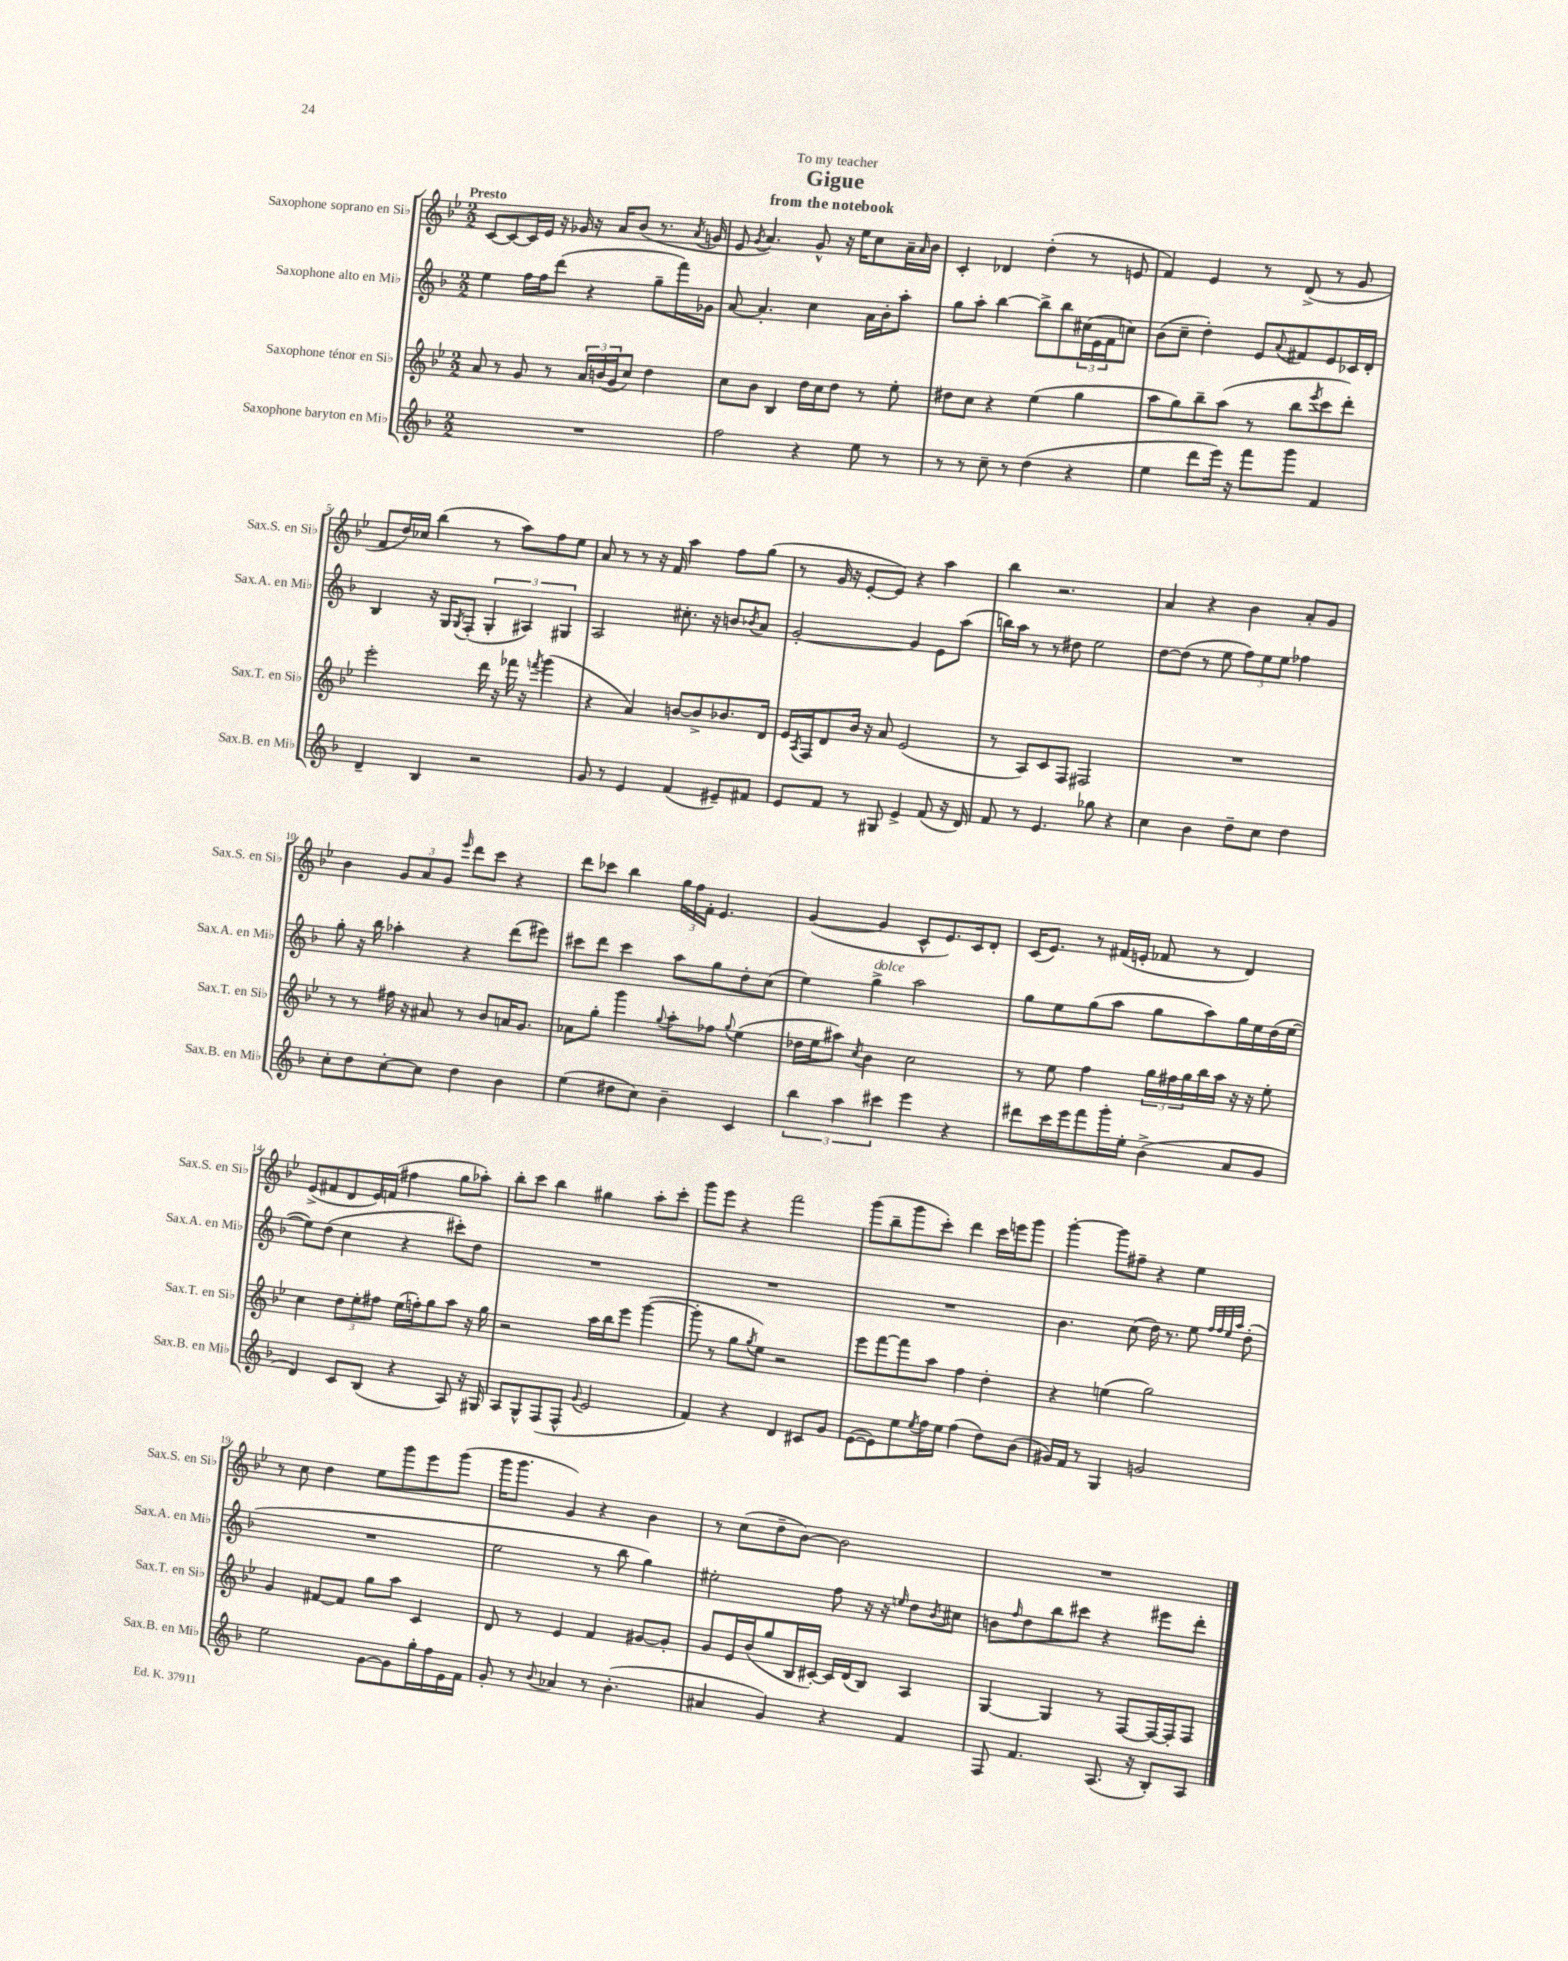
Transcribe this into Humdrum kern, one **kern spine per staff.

**kern	**kern	**kern	**kern
*staff4	*staff3	*staff2	*staff1
*clefG2	*clefG2	*clefG2	*clefG2
*k[b-]	*k[b-e-]	*k[b-]	*k[b-e-]
*M2/2	*M2/2	*M2/2	*M2/2
1r	8a	4ee	[8c
.	8r	.	8c_
.	8g	16ff	16c]
.	.	16ff	16e-
.	8r	(8ddd	16r
.	.	.	16g-
.	24a	4r	16r
.	(24b	.	.
.	.	.	16a
.	24g	.	.
.	8cc)	.	(8b-
.	4dd	8gg~	8.r
.	.	16fff)	.
.	.	.	8qa
.	.	16g-	16g
=	=	=	=
2ff	8cc	[8a	8e-
.	.	.	8qg
.	8b-	4.a']	4.a)
.	4B-	.	.
4r	16dd	4cc	8g^^
.	16cc	.	.
.	8dd	.	16r
.	.	.	16ee-
8ee	8r	16a	8cc
.	.	16b-'	.
8r	8ee-'	8aa'	16a~
.	.	.	16qqa
.	.	.	16b-
=	=	=	=
8r	8dd#	8gg	4c'
8r	8cc	8aa'	.
8cc~	4r	[4bb-	4d-
8r	.	.	.
(4dd	(4ee-	8bb-^]	(4dd'
.	.	8bb-	.
4r	4gg	(24cc#	8r
.	.	24e	.
.	.	24f	.
.	.	8cc)	8e
=	=	=	=
4ee	8aa	(8b-	4f)
.	8gg)	8cc~	.
8ddd	8bb-~	4dd')	4e-
16eee)	(8aa	.	.
16r	.	.	.
8fff	8r	8e	8r
.	.	8qqa	.
8ggg	8bb-	8f#	(8d^
.	8qeee-	.	.
4f	8ccc	8e	8r
.	8ddd')	16c-	8g
.	.	16d'	.
=	=	=	=
4d~	2eee-'	4B-	8f
.	.	.	16dd)
.	.	.	16cc-
4B-	.	16r	(4bb-
.	.	16G	.
.	.	8qG	.
.	.	(8F'	.
2r	16ddd	6G'	8r
.	16r	.	.
.	16fff-	.	8aa)
.	.	6A#)	.
.	16r	.	.
.	8qfff	.	.
.	(4ggg	.	8ff
.	.	6G#	.
.	.	.	8ee-
=	=	=	=
8g	4r	2A	8a
8r	.	.	8r
4e	4a)	.	8r
.	.	.	16r
.	.	.	16f
(4f	[8b	8.cc#'	4aa
.	8b^]	.	.
.	.	16r	.
8e#~)	8.b-	8b	8ff
.	.	8qb-	.
8f#	.	8a	(8gg
.	16d	.	.
=	=	=	=
8e	16e-	[2g'	8r
.	8qA	.	.
.	16F	.	.
8f	8d	.	16g
.	.	.	16r
8r	16b-	.	[8e-'
.	16r	.	.
8G#	8a	.	8e-])
4e^	(2e-	4g]	4r
(8f	.	8e	4aa
16r	.	(8aa	.
16d)	.	.	.
=	=	=	=
8f	8r	16bb)	4bb-
.	.	16aa	.
8r	8A)	8r	.
4.e	8c	8r	2.r
.	8F	8dd#	.
.	2F#	2ee	.
8gg-	.	.	.
4r	.	.	.
=	=	=	=
4cc	1r	[8dd	4a
.	.	(8dd]	.
4b-	.	8r	4r
.	.	8ee	.
8dd~	.	12ff)	4b-
.	.	12ee	.
8cc	.	.	.
.	.	12ee	.
4dd	.	4ff-	8a'
.	.	.	8g
=	=	=	=
8cc'	8r	8gg'	4b-
8dd	8r	16r	.
.	.	16bb-	.
[8cc'	16ff#	4aa-'	12g
.	16r	.	.
.	.	.	12a
8cc]	8a#	.	.
.	.	.	12g
.	.	.	16qqeee-
4dd	8r	4r	8ddd
.	8b-	.	8ccc
4b-	16a	(8ddd	4r
.	8.g	.	.
.	.	8eee#)	.
=	=	=	=
(4ee	8a-	8ccc#	8ddd
.	8gg'	8ddd	8ccc-
8dd#	4ggg	4ccc#	4bb-
8cc)	.	.	.
.	8qqgg	.	.
4b-~	8aa'	8aa	24gg
.	.	.	24ff
.	.	.	24f'
.	8ff-	8gg	4.e-
.	8qqgg	.	.
4c	(4ee-	8dd'	.
.	.	(8cc	.
=	=	=	=
6bb-	16dd-	4ee)	([4g
.	16ee-	.	.
.	8aa#)	.	.
6aa	.	.	.
.	8qcc	.	.
.	4b-	4gg^	4g]
6ccc#	.	.	.
4eee	2cc	2aa	8c^^
.	.	.	8.e-)
4r	.	.	.
.	.	.	16c
.	.	.	8d'
=	=	=	=
8ddd#	8r	8gg	(16c
.	.	.	8.e-)
16ccc	8ee-	8ee	.
16eee	.	.	.
8fff	4ff	(8gg	8r
16ggg'	.	8aa	(16f#
16ee'	.	.	16e'
(4b-^	24gg	8gg	8f-
.	24ff#	.	.
.	24gg	.	.
.	16bb-	8aa)	8r
.	16aa	.	.
8a	16r	16gg	4d)
.	16r	16ee	.
8g	8ee-'	(16dd	.
.	.	[16ee	.
=	=	=	=
4d)	4cc	8ee])	(8e-^
.	.	(8dd	8f#
8c	12dd	4cc	8d
.	12ee-'	.	.
(8B-	.	.	16e-)
.	12ff#	.	.
.	.	.	(16f
4r	(16ee-	4r	4ff#
.	16ff')	.	.
.	8gg	.	.
8A)	8aa	8ccc#')	8gg
16r	16r	8dd	8aa-')
16G#	16gg	.	.
=	=	=	=
8A	2r	1r	8bb-'
8G^^	.	.	8ccc
(8F	.	.	4bb-
8F^^	.	.	.
8qqg	.	.	.
2e	16aa	.	4gg#
.	16bb-	.	.
.	8eee-	.	.
.	([4ggg	.	8aa'
.	.	.	8ccc'
=	=	=	=
4f)	8ggg']	1r	8ggg
.	8r	.	8eee-
4r	8gg	.	4r
.	8qgg	.	.
.	8ee-)	.	.
4d	2r	.	2fff
8c#	.	.	.
8g	.	.	.
=	=	=	=
([8e	8eee-	1r	(8ggg
8e])	[8fff	.	8bb-~
8ee	8fff]	.	8ggg
8qee	.	.	.
16ff	8aa	.	8ccc')
16ee	.	.	.
(4ff	4ff	.	4ddd
8dd)	4dd'	.	16ccc
.	.	.	16eee
(8b-	.	.	8ggg
=	=	=	=
16g#)	4r	4.b-	[4ggg'
16f	.	.	.
8r	.	.	.
4G	(4ee	.	8ggg]
.	.	(8cc	8ff#~
2g	2gg)	16dd)	4r
.	.	8.r	.
.	.	8ee	4ee-
.	.	32qqff	.
.	.	32qqff	.
.	.	32qqee	.
.	.	32qqaa	.
.	.	(8dd'	.
=	=	=	=
2ee	4g	1r	8r
.	.	.	8cc
.	[8f#	.	4dd
.	8f#]	.	.
[8g	8gg	.	8ee-
8g]	8aa	.	8ggg
16gg'	4c	.	8eee-
16ff	.	.	.
16e	.	.	(8ggg
16f	.	.	.
=	=	=	=
8g'	8d	2ee	16ggg
.	.	.	8.ggg
8r	8r	.	.
8qqb-	.	.	.
4a-	4e-	.	4g)
8r	4f	8r	4r
(4.b-'	.	8bb-	.
.	[8g#	4gg)	4b-
.	8g#']	.	.
=	=	=	=
4a#	8g	2ee#'	8r
.	16e-	.	(8cc
.	(16b-	.	.
4g)	8gg	.	8dd~
.	16B-	.	[8b-)
.	[16c#')	.	.
4r	16c#]	8ff	2b-]
.	(16d	.	.
.	8B-)	16r	.
.	.	16r	.
.	.	16qqee	.
4f	4A	8dd	.
.	.	8qb-	.
.	.	8cc#	.
=	=	=	=
8F	[4G	8b	1r
.	.	16qqff	.
4.f	.	8dd	.
.	4G]	8bb-	.
.	.	8ccc#	.
(8.A	8r	4r	.
.	[8F	.	.
16r	.	.	.
8B-')	16F_	8eee#	.
.	16F']	.	.
8A	8F	8ddd'	.
==	==	==	==
*-	*-	*-	*-
